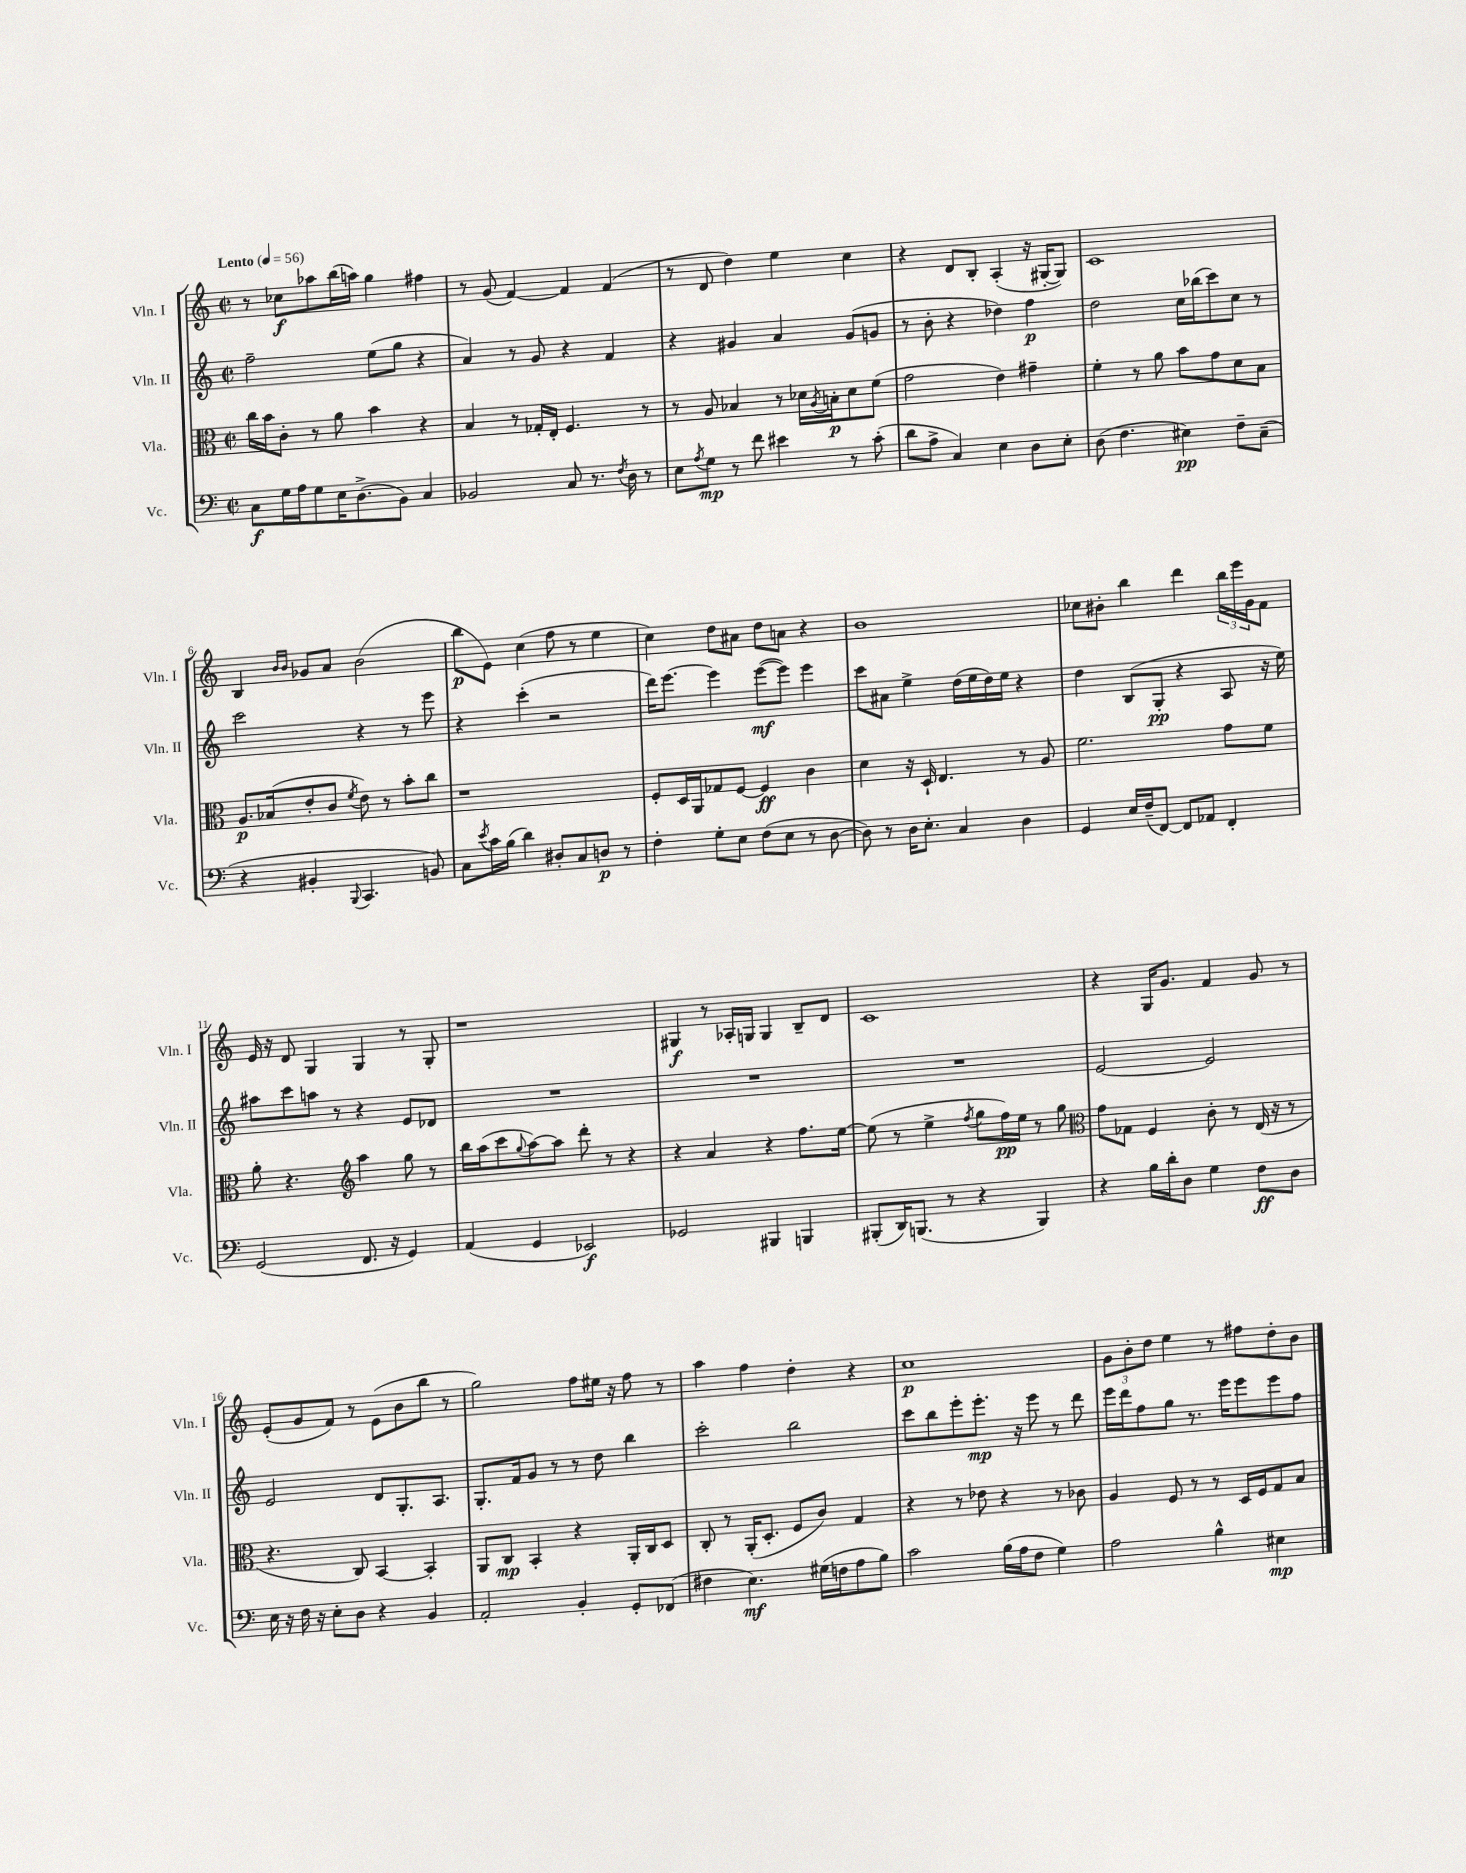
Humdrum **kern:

**kern	**kern	**kern	**kern
*staff4	*staff3	*staff2	*staff1
*clefF4	*clefC3	*clefG2	*clefG2
*k[]	*k[]	*k[]	*k[]
*M2/2	*M2/2	*M2/2	*M2/2
*met(c|)	*met(c|)	*met(c|)	*met(c|)
*MM56	*MM56	*MM56	*MM56
8C	16cc	2ff~	8r
.	16b	.	.
16G	8c'	.	8cc-
16A	.	.	.
8G	8r	.	8aa-
16E	8a	.	(16bb
(8.D^	.	.	16aa)
.	4b	(8ee	4gg
8BB)	.	8gg	.
4C	4r	4r	4ff#
=	=	=	=
2BB-	4B	4a)	8r
.	.	.	(8g
.	8r	8r	[4f)
.	16G-'	8g	.
.	16E'	.	.
8C	4.F	4r	4f]
8.r	.	.	.
.	.	4f	(4f
8qF	.	.	.
16D	.	.	.
8r	8r	.	.
=	=	=	=
8E	8r	4r	8r
8qA	.	.	.
8G	8A	.	8d
8r	4B-	4g#	4dd)
8f	.	.	.
4e#	8r	4a	4ee
.	16d-	.	.
.	8qA	.	.
.	16B'	.	.
8r	8d-	(8g#	4cc
(8c'	(8f	8g	.
=	=	=	=
8d	2g	8r	4r
8A^	.	8b'	.
4C)	.	4r	8d
.	.	.	8B'
4E	4e)	4dd-)	(4A'
8D	4g#~	4ff	16r
.	.	.	[16G#'
8E'	.	.	8G#])
=	=	=	=
(8D	4f'	2dd	1c
4.F	.	.	.
.	8r	.	.
.	8a	.	.
4E#)	8b	16cc	.
.	.	(16bb-	.
.	8g	8ccc)	.
8F~	8d	8cc	.
(8C~	8B	8r	.
=	=	=	=
4r	8.A	2ccc	4B
.	(16B-	.	.
.	.	.	16qqb
.	.	.	16qqb
4BB#'	8e'	.	8g-
.	8c	.	8a
8qqBBB	8qf	.	.
4.CC	8e)	4r	(2b
.	8r	.	.
.	8b'	8r	.
8BB)	8cc	8eee	.
=	=	=	=
8C	1r	4r	8bb
8qe	.	.	.
16c	.	.	8e)
(16B	.	.	.
4d)	.	(4ccc'	(4cc
8D#'	.	2r	8ff
8C	.	.	8r
8D	.	.	4ee
8r	.	.	.
=	=	=	=
4F'	8F'	16ddd)	4cc)
.	.	[8.eee	.
.	16D	.	.
.	16AA	.	.
8G'	8G-	4eee]	8dd
8E	[8F	.	8a#
(8F	4F]	([8eee	8dd
8E	.	8eee])	8a
8r	4c	4eee	4r
[8D	.	.	.
=	=	=	=
8D])	4d	8ccc	1b
8r	.	8a#	.
16D	16r	4ee^	.
8.E'	16D`	.	.
.	4.E	.	.
4C	.	(16dd	.
.	.	16ee	.
.	.	16dd)	.
.	.	16ee	.
4D	8r	4r	.
.	8A	.	.
=	=	=	=
4GG	2.f	4dd	8cc-
.	.	.	8b#'
16E	.	(8B	4bb
(16F~	.	.	.
[8FF)	.	8G'	.
8FF]	.	4r	4ddd
8AA-	.	.	.
4FF'	8g	8A	24bb
.	.	.	24eee
.	.	.	24g
.	8f	16r	8f
.	.	16ee)	.
=	=	=	=
(2GG	8a'	8aa#	16e
.	.	.	16r
.	4.r	8ccc	8d
.	.	8aa	4G
.	.	8r	.
*	*clefG2	*	*
8.FF	4aa	4r	4G
16r	.	.	.
4GG)	8gg	8e	8r
.	8r	8d-	8G'
=	=	=	=
(4AA	16bb	1r	1r
.	(16aa	.	.
.	8ccc	.	.
.	8qqgg	.	.
4GG	[8aa)	.	.
.	8aa]	.	.
2EE-)	8ddd'	.	.
.	8r	.	.
.	4r	.	.
=	=	=	=
2GG-	4r	1r	4G#
.	4a	.	8r
.	.	.	16A-'
.	.	.	16G
4BBB#	4r	.	4G
4BBB	8.ff	.	8B~
.	.	.	8d
.	[16ee	.	.
=	=	=	=
(8BBB#'	(8ee]	1r	1c
16DD)	8r	.	.
(8.BBB	.	.	.
.	4ee^	.	.
8r	.	.	.
.	8qff	.	.
4r	8gg	.	.
.	16ff)	.	.
.	16ee	.	.
4BBB)	8r	.	.
.	8gg	.	.
=	=	=	=
*	*clefC3	*	*
4r	8g	[2e	4r
.	8G-	.	.
16B	4F	.	16G
16d'	.	.	8.g
8D	.	.	.
4G	8c'	2e]	4f
.	8r	.	.
8F	(16E	.	8g
.	16r	.	.
8D	8r	.	8r
=	=	=	=
16E	4.r	2e	(8e'
16r	.	.	.
16F	.	.	8g
16r	.	.	.
8E'	.	.	8f)
8D	8C)	.	8r
4r	[4BB	8d	(8e
.	.	8.G'	8b
4BB	4BB']	.	8bb
.	.	8.A	.
.	.	.	8r
=	=	=	=
2AA'	8AA	8.G'	2gg)
.	8C	.	.
.	.	16f	.
.	4BB'	8g	.
.	.	8r	.
4BB'	4r	8r	8ff
.	.	8dd	16ee#
.	.	.	16r
8GG'	16AA'	4bb	8ff
.	16C	.	.
(8FF-	8D	.	8r
=	=	=	=
4F#	8C'	2ccc'	4aa
.	8r	.	.
4.E)	(16AA'	.	4ff
.	8.D'	.	.
.	8F	2bb	4dd'
(16G#	8c)	.	.
16F	.	.	.
8A	4G	.	4r
8B)	.	.	.
=	=	=	=
2c	4r	8ccc	1cc
.	.	8bb	.
.	8r	8eee'	.
.	8e-	8.eee'	.
(16B	4r	.	.
16A	.	16r	.
8F	.	8eee	.
4G)	8r	8r	.
.	8c-	8ddd	.
=	=	=	=
2A	4A	16eee	12g
.	.	16ddd	.
.	.	.	12b'
.	.	8ff	.
.	.	.	12dd
.	8F	8gg	4ee
.	8r	8.r	.
4B^^	8r	.	8r
.	.	16eee	.
.	16D	8eee	8ff#
.	16F	.	.
4E#	8G	8eee	8dd'
.	8B	8ff	8b
==	==	==	==
*-	*-	*-	*-
